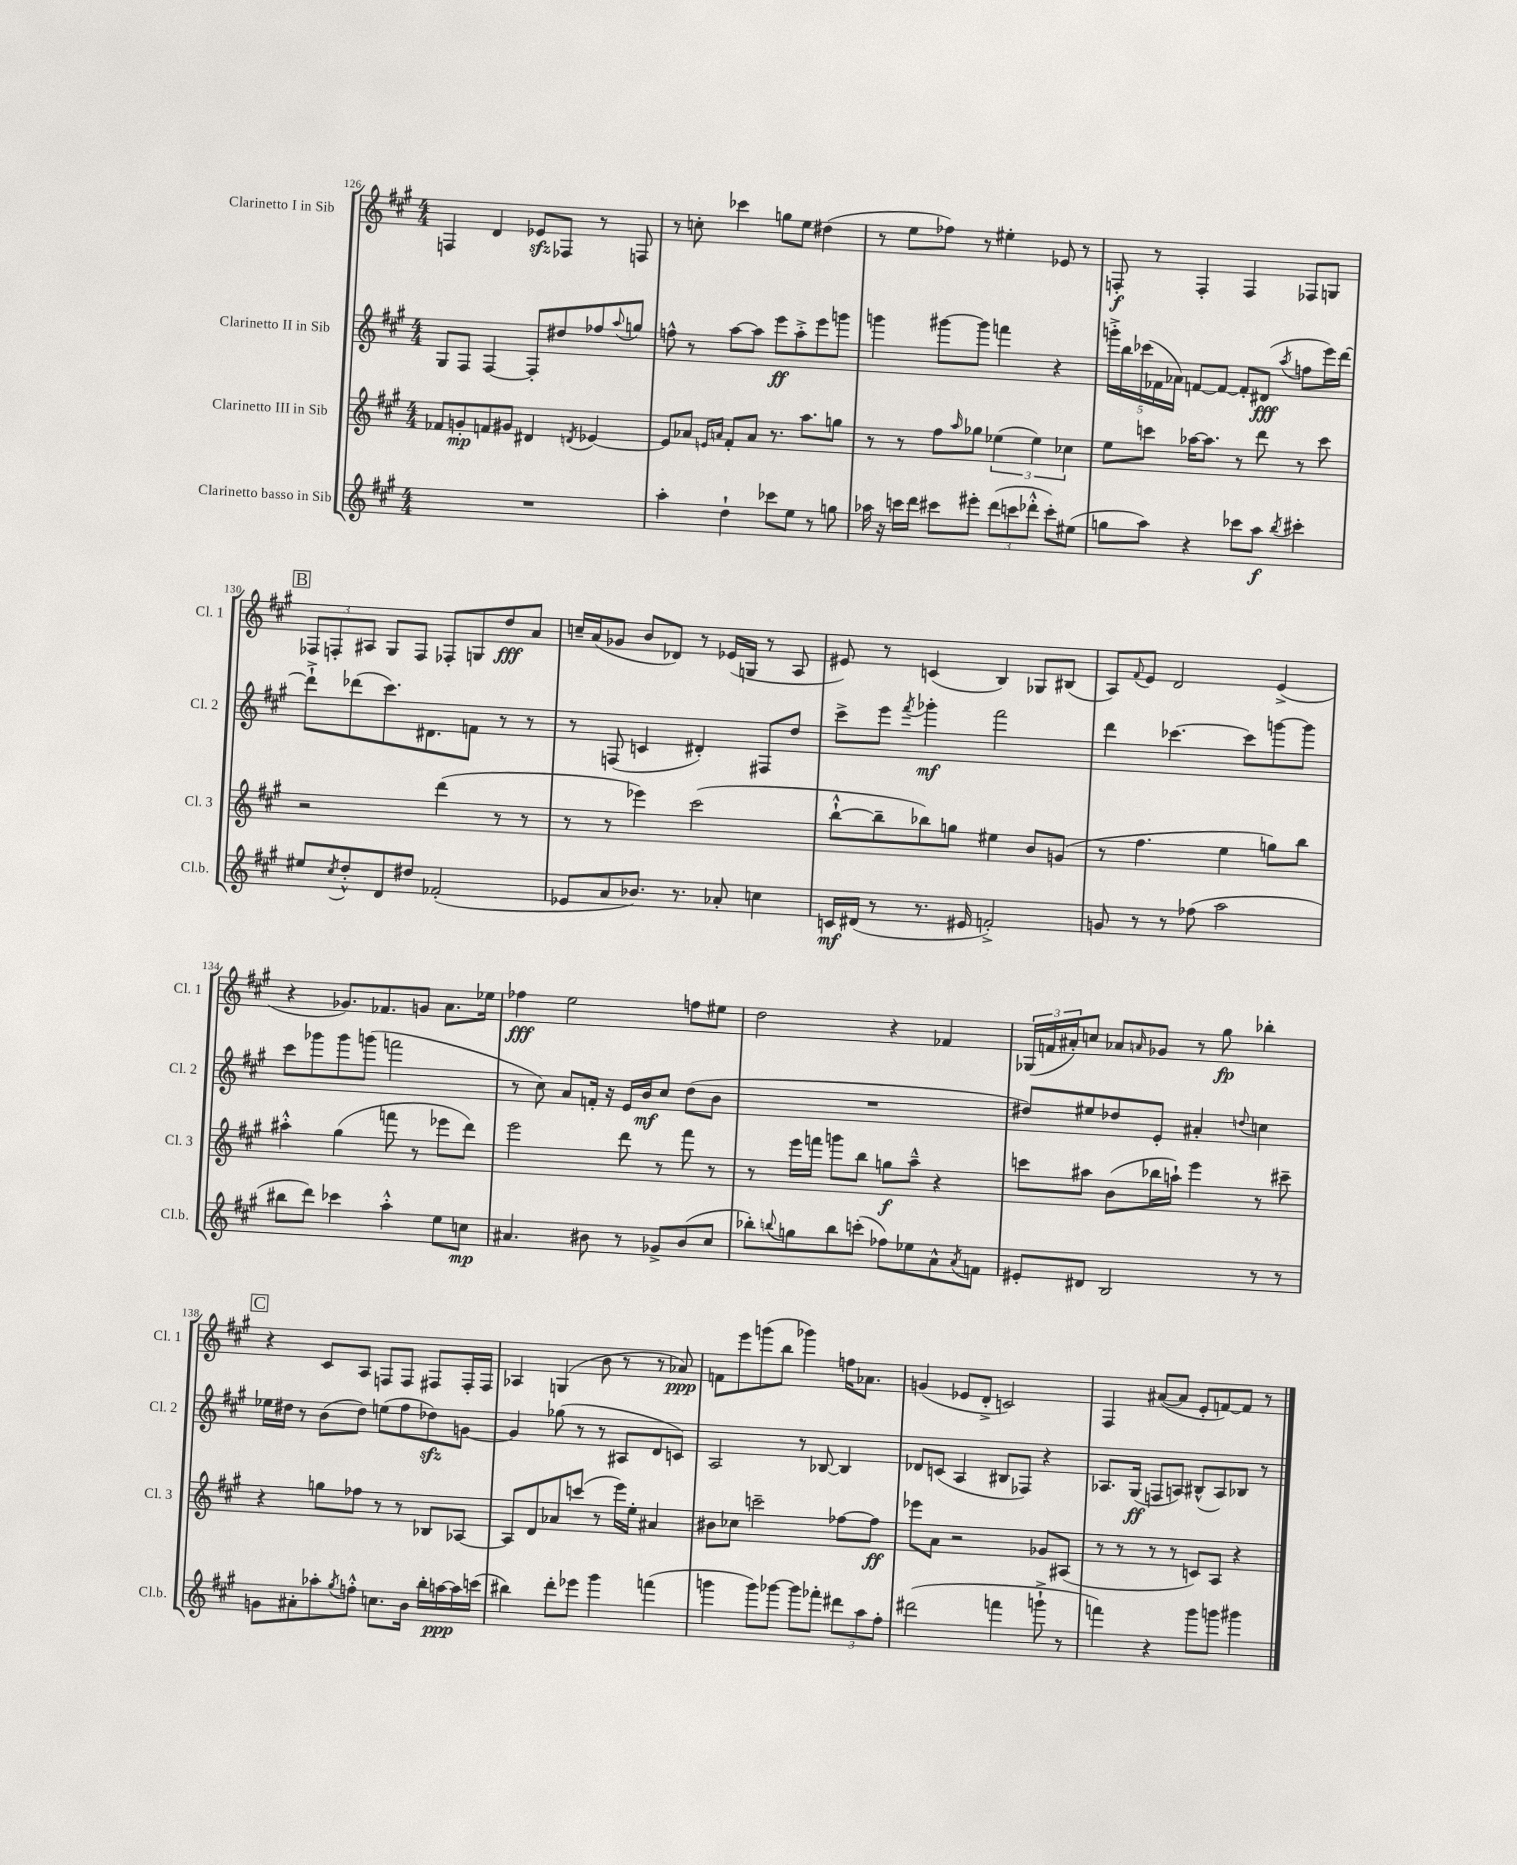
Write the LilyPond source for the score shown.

<<
\new StaffGroup <<
\new Staff = "s0" \with { instrumentName = "Clarinetto I in Sib" shortInstrumentName = "Cl. 1" } {
    \clef treble \key a \major \numericTimeSignature \time 4/4
    f4 d'4 ees'8\sfz fes8 r8 f8 |
    r8 c''8-. ces'''4 g''8 e''8 dis''4( |
    r8 e''8 fes''8) r8 eis''4-. ees'8 r8 |
    f8-.\f r8 f4-. f4 fes8 g8 |
    \mark \markup { \box "B" } \tuplet 3/2 { fes8 f8-. ais8 } gis8 f8 fes8-. g8 d''8\fff a'8 |
    c''16-- a'16( ges'8 b'8 des'8) r8 ees'16( g16 r8 a8 |
    eis'8) r8 c'4( b4) ges8 bis8( |
    a8) \appoggiatura { fis'8 } e'8 d'2 e'4->( |
    r4 ges'8.) fes'8. g'8 a'8. ees''16 |
    fes''4\fff e''2 f''8 eis''8 |
    d''2 r4 fes'4 |
    \tuplet 3/2 { ges16( f'16 ais'16-.) } c''8 aes'8 \grace { a'16 } ges'8 r8 gis''8\fp bes''4-. |
    \mark \markup { \box "C" } r4 cis'8 a8 f8 f8 fis8 fis16-. fis16 |
    aes4 g4( b'8 r8 r8 aes'8\ppp) |
    f'8 e'''8 g'''8( b''8 ges'''4) f''16 aes'8. |
    g'4( ees'8 d'8-.-> c'2) |
    fis4 ais'8~( ais'8 e'8-. f'8~) f'8 r8 \bar "|." |
}
\new Staff = "s1" \with { instrumentName = "Clarinetto II in Sib" shortInstrumentName = "Cl. 2" } {
    \clef treble \key a \major \numericTimeSignature \time 4/4
    gis8 fis8 fis4~ fis8-. dis''8 fes''8 \appoggiatura { a''8 } g''8 |
    f''8-^ r8 a''8~ a''8 e'''8\ff a''8-.-> e'''8 g'''8 |
    g'''4 gis'''8~ gis'''8 f'''4 r4 |
    \tuplet 5/4 { g'''16-.-> b''16 ces'''16( fes'16 aes'16) } f'8~ f'8~ f'8-. dis'8\fff( \acciaccatura { a''8 } f''8 e'''16) d'''16~ |
    \mark \markup { \box "B" } d'''8-!-> des'''8( cis'''8.) dis'8. f'8 r8 r8 |
    r8 f8( c'4 dis'4-.) fis8 d''8 |
    cis'''8-> e'''8 \acciaccatura { fis'''8 } ges'''4-.\mf fis'''2 |
    d'''4 ces'''4.~ ces'''8 g'''8~ g'''8 |
    cis'''8 ges'''8 ges'''8 g'''8( f'''2 |
    r8 cis''8) a'8 f'16-. r16 e'16 b'16\mf cis''8 d''8( b'8 |
    R1 |
    dis''8) eis''8 des''8 e'8-. ais'4-. \appoggiatura { d''8 } c''4 |
    \mark \markup { \box "C" } ees''16 dis''16 r8 b'8( dis''8) e''8( fis''8 des''8\sfz) g'8~ |
    g'4 ges''8( r8 r8 ais8 d'8 c'8) |
    a2 r8 bes8~ bes4 |
    des'8 c'8( a4 bis8 fes8) r4 |
    aes8. gis16\ff( f8 a8) bis8-^( a8) bes8 r8 \bar "|." |
}
\new Staff = "s2" \with { instrumentName = "Clarinetto III in Sib" shortInstrumentName = "Cl. 3" } {
    \clef treble \key a \major \numericTimeSignature \time 4/4
    fes'8 g'8-.\mp f'8 gis'8 dis'4 \acciaccatura { d'8 } ees'4~ |
    ees'8 aes'8 \grace { e'16 a'16 } fis'8-. a'8 r8. a''8. g''8 |
    r8 r8 fis''8 \grace { a''16 } ges''8 \tuplet 3/2 { ees''4( ees''4) ces''4 } |
    e''8 c'''8 aes''16~ aes''8. r8 d'''8 r8 c'''8 |
    \mark \markup { \box "B" } r2 d'''4( r8 r8 |
    r8 r8 ees'''4) cis'''2( |
    b''8~-!-^ b''8-- bes''8) g''8 eis''4 b'8 g'8( |
    r8 fis''4. e''4 g''8) b''8 |
    ais''4-.-^ gis''4( f'''8 r8 ees'''8 d'''8) |
    e'''2 d'''8 r8 fis'''8 r8 |
    r8 e'''16 f'''16 g'''8 b''8 g''8\f a''8---^ r4 |
    c'''8 ais''8 b'8( bes''16 a''16-!) e'''4 r8 cis'''8-- |
    \mark \markup { \box "C" } r4 g''8 fes''8 r8 r8 bes8 aes8~ |
    aes8 d'8 aes'8 c'''8( r8 e'''16) e''16-. ais'4 |
    bis'8 ces''8 c'''2-- fes''8~ fes''8\ff |
    ees'''8 a'8 r2 ges'8 ais8( |
    r8 r8 r8 r8 c'8) a8 r4 \bar "|." |
}
\new Staff = "s3" \with { instrumentName = "Clarinetto basso in Sib" shortInstrumentName = "Cl.b." } {
    \clef treble \key a \major \numericTimeSignature \time 4/4
    R1 |
    a''4-. d''4-! ces'''8 e''8 r8 g''8 |
    aes''16 r16 c'''16 d'''16 cis'''8 eis'''8-. \tuplet 3/2 { d'''8( c'''8 des'''8-.-^ } c'''8-.) eis''8( |
    g''8 a''8) r4 ces'''8 a''8\f \acciaccatura { b''8 } cis'''4-. |
    \mark \markup { \box "B" } eis''8 \acciaccatura { cis''8 } d''8-.-^ d'8 dis''8 fes'2-.( |
    ees'8 a'8 bes'8.) r8. aes'8-. c''4 |
    c'16\mf dis'16( r8 r8. eis'16 f'2-.->) |
    g'8 r8 r8 fes''8( a''2 |
    bis''8 d'''8) ces'''4 a''4-.-^ e''8 c''8\mp |
    ais'4. bis'8 r8 ges'8-> bis'8( cis''8 |
    bes''8-.) \appoggiatura { b''8 } g''8 b''8 c'''8-.( fes''8) ees''8 a'8-^ \acciaccatura { a'8 } f'8 |
    eis'8-. dis'8 b2 r8 r8 |
    \mark \markup { \box "C" } g'8 ais'8-. aes''8-. \acciaccatura { gis''8 } f''8-.-^ c''8. b'16 b''16-. a''16~\ppp a''16 c'''16( |
    bis''4) d'''8-. ees'''8 gis'''4 f'''4( |
    g'''4 g'''8) ges'''8~ ges'''8 fes'''8-. \tuplet 3/2 { dis'''8 a''8 fis''8-. } |
    dis'''2( f'''4 g'''8-!-> r8 |
    f'''4) r4 gis'''8 g'''8 gis'''4 \bar "|." |
}
>>
>>
\layout { \context { \Score currentBarNumber = #126 } }
